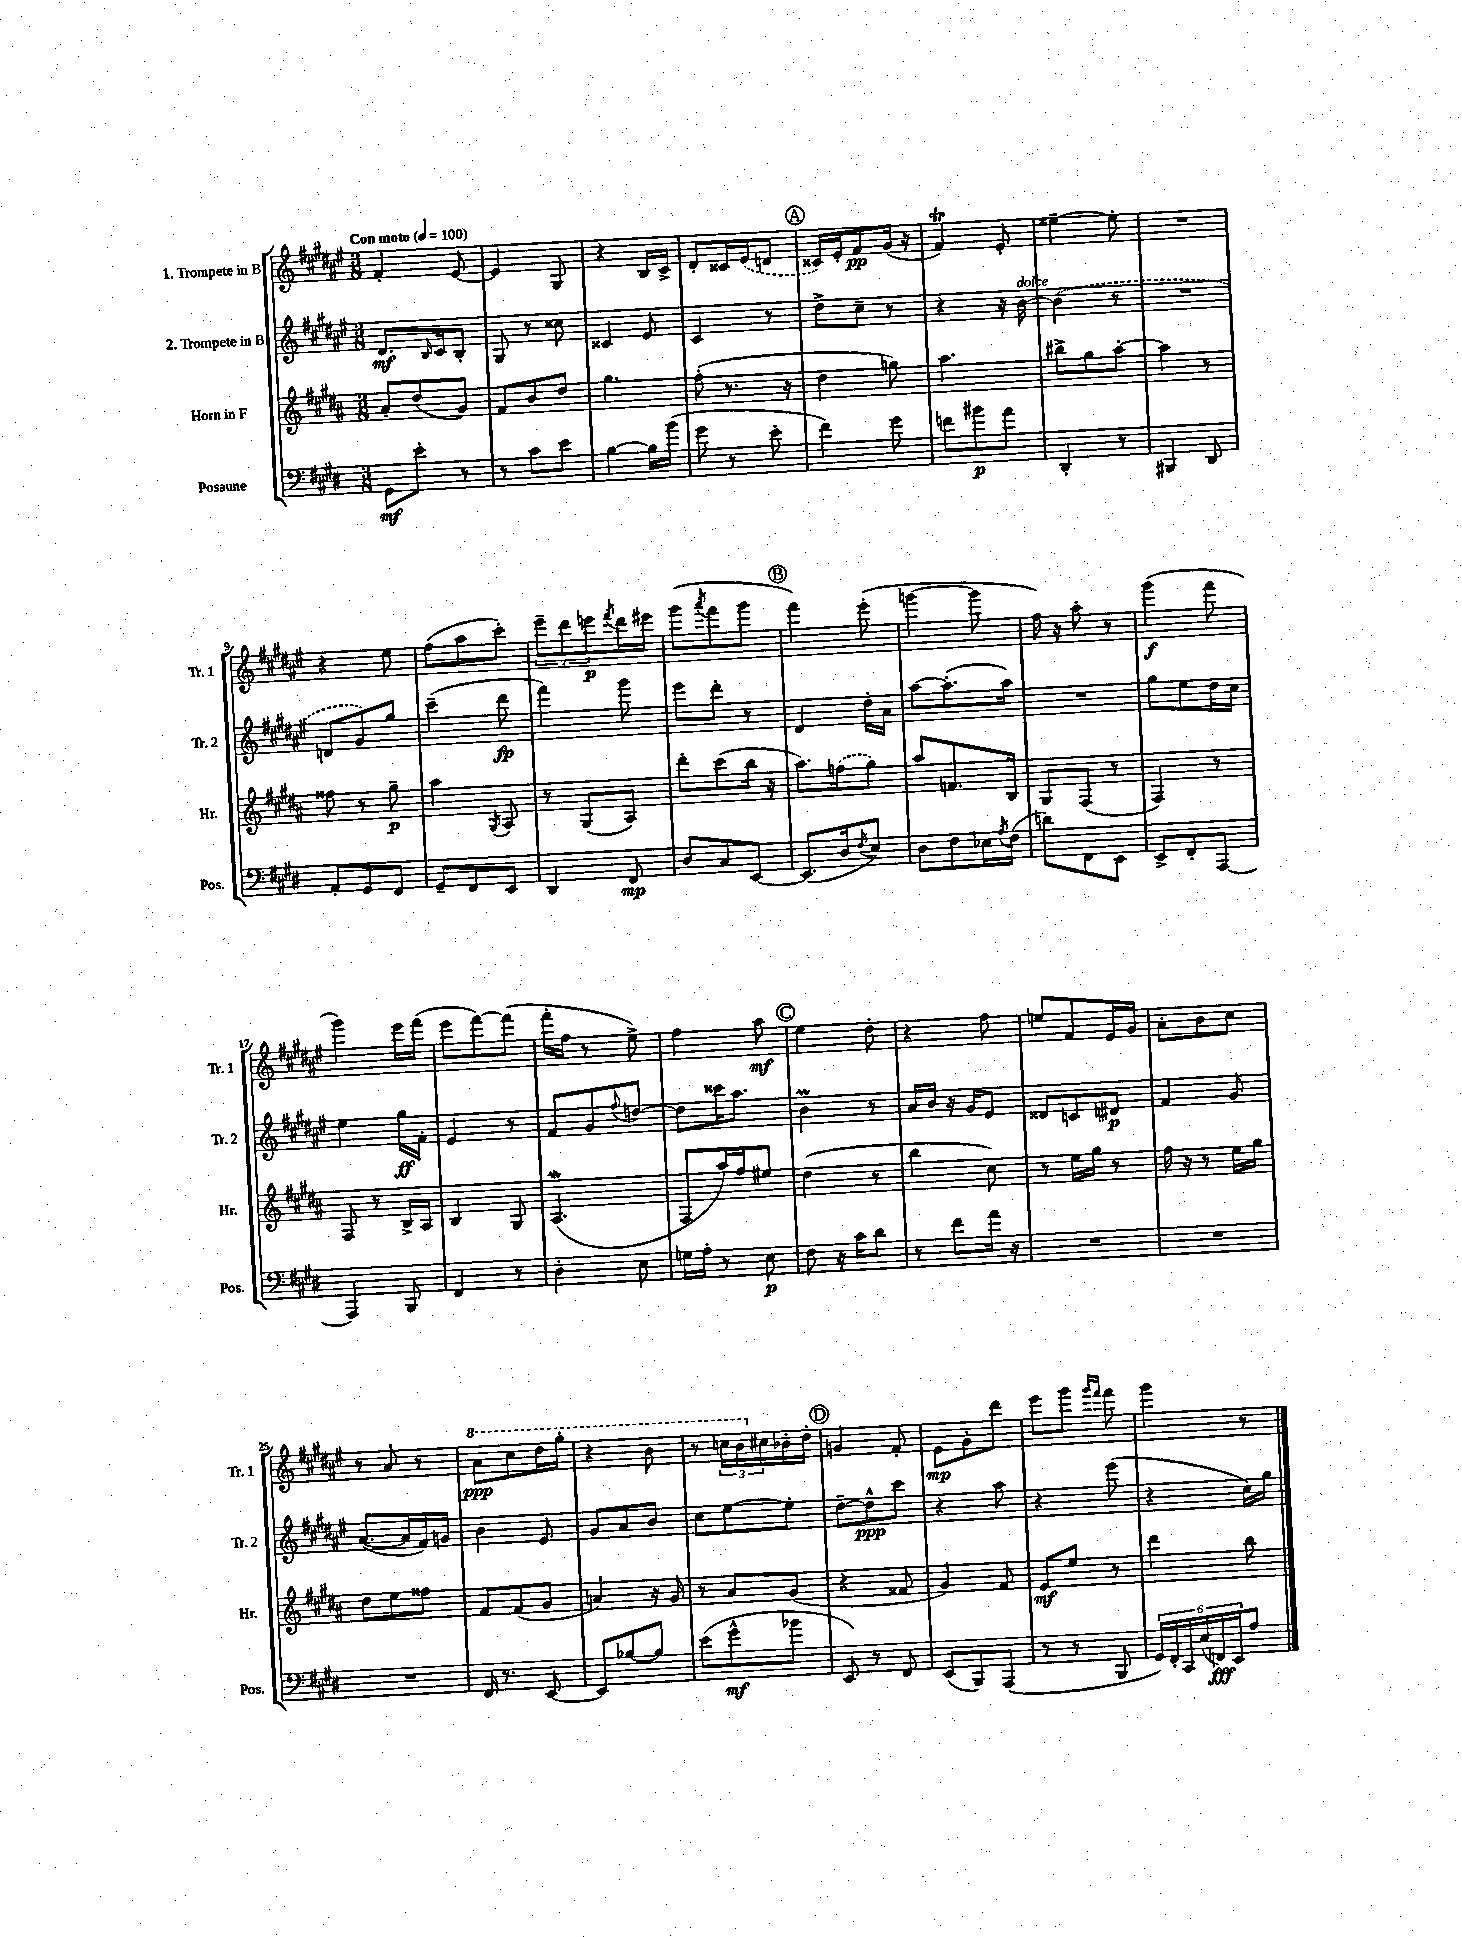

**kern	**kern	**kern	**kern
*staff4	*staff3	*staff2	*staff1
*clefF4	*clefG2	*clefG2	*clefG2
*k[f#c#g#d#]	*k[f#c#g#d#a#]	*k[f#c#g#d#a#e#]	*k[f#c#g#d#a#e#]
*M3/8	*M3/8	*M3/8	*M3/8
*MM100	*MM100	*MM100	*MM100
8GG#	8a#'	8.d#	4f#'
8e'	(8dd#	.	.
.	.	16qqB	.
.	.	16c#	.
8r	8g#)	8B'	[8e#
=	=	=	=
8r	8f#	8G#	4e#]
8c#	8b	8r	.
8e	8dd#	8cc##	8G#
=	=	=	=
[4B	4.gg#	4c##	4r
16B]	.	8e#	16B
(16b	.	.	16c#^
=	=	=	=
8g#	(8ff#'	4c#	8d#'
8r	8.r	.	16c##
.	.	.	(16e#
8e'	.	8r	8d
.	16r	.	.
=	=	=	=
4f#)	4dd#	8dd#^	16c##)
.	.	.	16e#'
.	.	8cc#~	8f#
8g#	8gg)	8r	(16g#
.	.	.	16r
=	=	=	=
8f	4.aa#	4r	4f#)
8b#	.	.	.
8a	.	16r	8e#'
.	.	[16b	.
=	=	=	=
4DD#'	8bb#^	(4b]	[4ee##~
.	8gg#	.	.
8r	[8aa#'	8r	8ee##']
=	=	=	=
4BBB#	4aa#]	4.r	4.r
8DD#	8r	.	.
=	=	=	=
8AA'	8ff##	8d	4r
8GG#	8r	8g#)	.
8FF#	8gg#~	8gg#	8ee#
=	=	=	=
8GG#~	4aa#	(4ccc#~	(8ff#
8FF#	.	.	8aa#
.	8qG#	.	.
8EE	8A#	8ddd#	8ccc#')
=	=	=	=
4DD#	8r	4fff#)	12eee#~
.	.	.	12ddd#
.	(8G#	.	.
.	.	.	12eee
.	.	.	8qfff#
8FF#	8A#)	8ggg#	16ddd#
.	.	.	16eee#
=	=	=	=
8D#	8ddd#'	8eee#	(8ggg#
.	.	.	8qaaa#
8C#	(8ccc#	8ddd#'	8fff#
[8EE	16bb	8r	8ggg#
.	16r	.	.
=	=	=	=
(8.EE]	8.aa#)	4d#	4fff#)
16D#	(16ff	.	.
8qF#	.	.	.
8E)	8gg#)	16dd#'	(8eee#'
.	.	16a#	.
=	=	=	=
8D#	8aa#	[8aa#	[4ggg
8F#	8.f	(8.aa#']	.
16E-	.	.	8ggg]
8qA	.	.	.
(16F#	16B	16aa#)	.
=	=	=	=
8d)	8G#	4.r	16ff#)
.	.	.	16r
8FF#	(8F#	.	8aa#'
8EE	8r	.	8r
=	=	=	=
8EE^	4F#)	8gg#	(4ggg#
8FF#'	.	8ee#	.
[8AAA	8r	16dd#	8fff#
.	.	16cc#	.
=	=	=	=
4AAA]	8F#	4ee#	4ggg#)
.	8r	.	.
8BBB	16B^	16gg#	16eee#
.	16A#	16f#'	(16fff#
=	=	=	=
4FF#	4B	4e#	8eee#
.	.	.	[8fff#)
8r	8G#	8r	(8fff#]
=	=	=	=
4D#'	(4.A#	8f#	16fff#'
.	.	.	16ff#
.	.	8g#	8r
.	.	8qqff#	.
8E	.	[8dd	8ee#^)
=	=	=	=
16G	8F#	8dd]	4ff#
16A'	.	.	.
8r	16aa#)	16ccc##	.
.	16ff#	8.aa#	.
8E	8ee#	.	8aa#
=	=	=	=
8F#	(4dd#	4b	4ee#
16r	.	.	.
16c#	.	.	.
8d#	8r	8r	8dd#'
=	=	=	=
8r	4bb	16a#	4r
.	.	16b	.
8f#	.	16r	.
.	.	16g#	.
16a	8cc#)	8e#	8ff#
16r	.	.	.
=	=	=	=
4.r	8r	8d##	8ee
.	16ee	8c	8f#
.	16gg#	.	.
.	8r	8d#	16e#
.	.	.	16g#
=	=	=	=
4.r	16ff#	4f#	8a#'
.	16r	.	.
.	8r	.	8b
.	16ee	8g#	8cc#
.	16gg#	.	.
=	=	=	=
4.r	8dd#	([8.a#	8r
.	8ee	.	8a#
.	.	16a#]	.
.	8ff##	16f#)	8r
.	.	16g	.
=	=	=	=
16FF#	8f#	4b	8aa#
8.r	.	.	.
.	(8f#	.	8ccc#
[8EE	8g#	8e#	16ddd#
.	.	.	16ggg#'
=	=	=	=
8EE]	4a)	8g#	4r
[8B-	.	8a#	.
8B-]	16r	8b	8bb
.	16g#	.	.
=	=	=	=
(8e	8r	8cc#	8r
8g#^^	8a#	[8ee#	24ccc
.	.	.	24bb
.	.	.	24cc#
8b-	(8g#	8ee#']	16b-'
.	.	.	16dd#'
=	=	=	=
8EE)	4r	[8dd#~	4g
8r	.	8dd#^^]	.
8FF#	8f##	8ccc#	8f#'
=	=	=	=
(8EE	4g#)	4r	8e#
8BBB)	.	.	8g#'
(8AAA	8f#	8aa#	8ddd#
=	=	=	=
8r	8e	4r	8eee#
8r	8ee	.	8ggg#
.	.	.	16qqggg#
.	.	.	16qqfff#
8BBB	8r	(8eee#	8fff#
=	=	=	=
24GG#)	4ddd#	4r	4ggg#
24FF#'	.	.	.
24CC#	.	.	.
(24E	.	.	.
24FF)	.	.	.
24EE	.	.	.
8A	8bb	16cc#)	8r
.	.	16gg#	.
==	==	==	==
*-	*-	*-	*-
